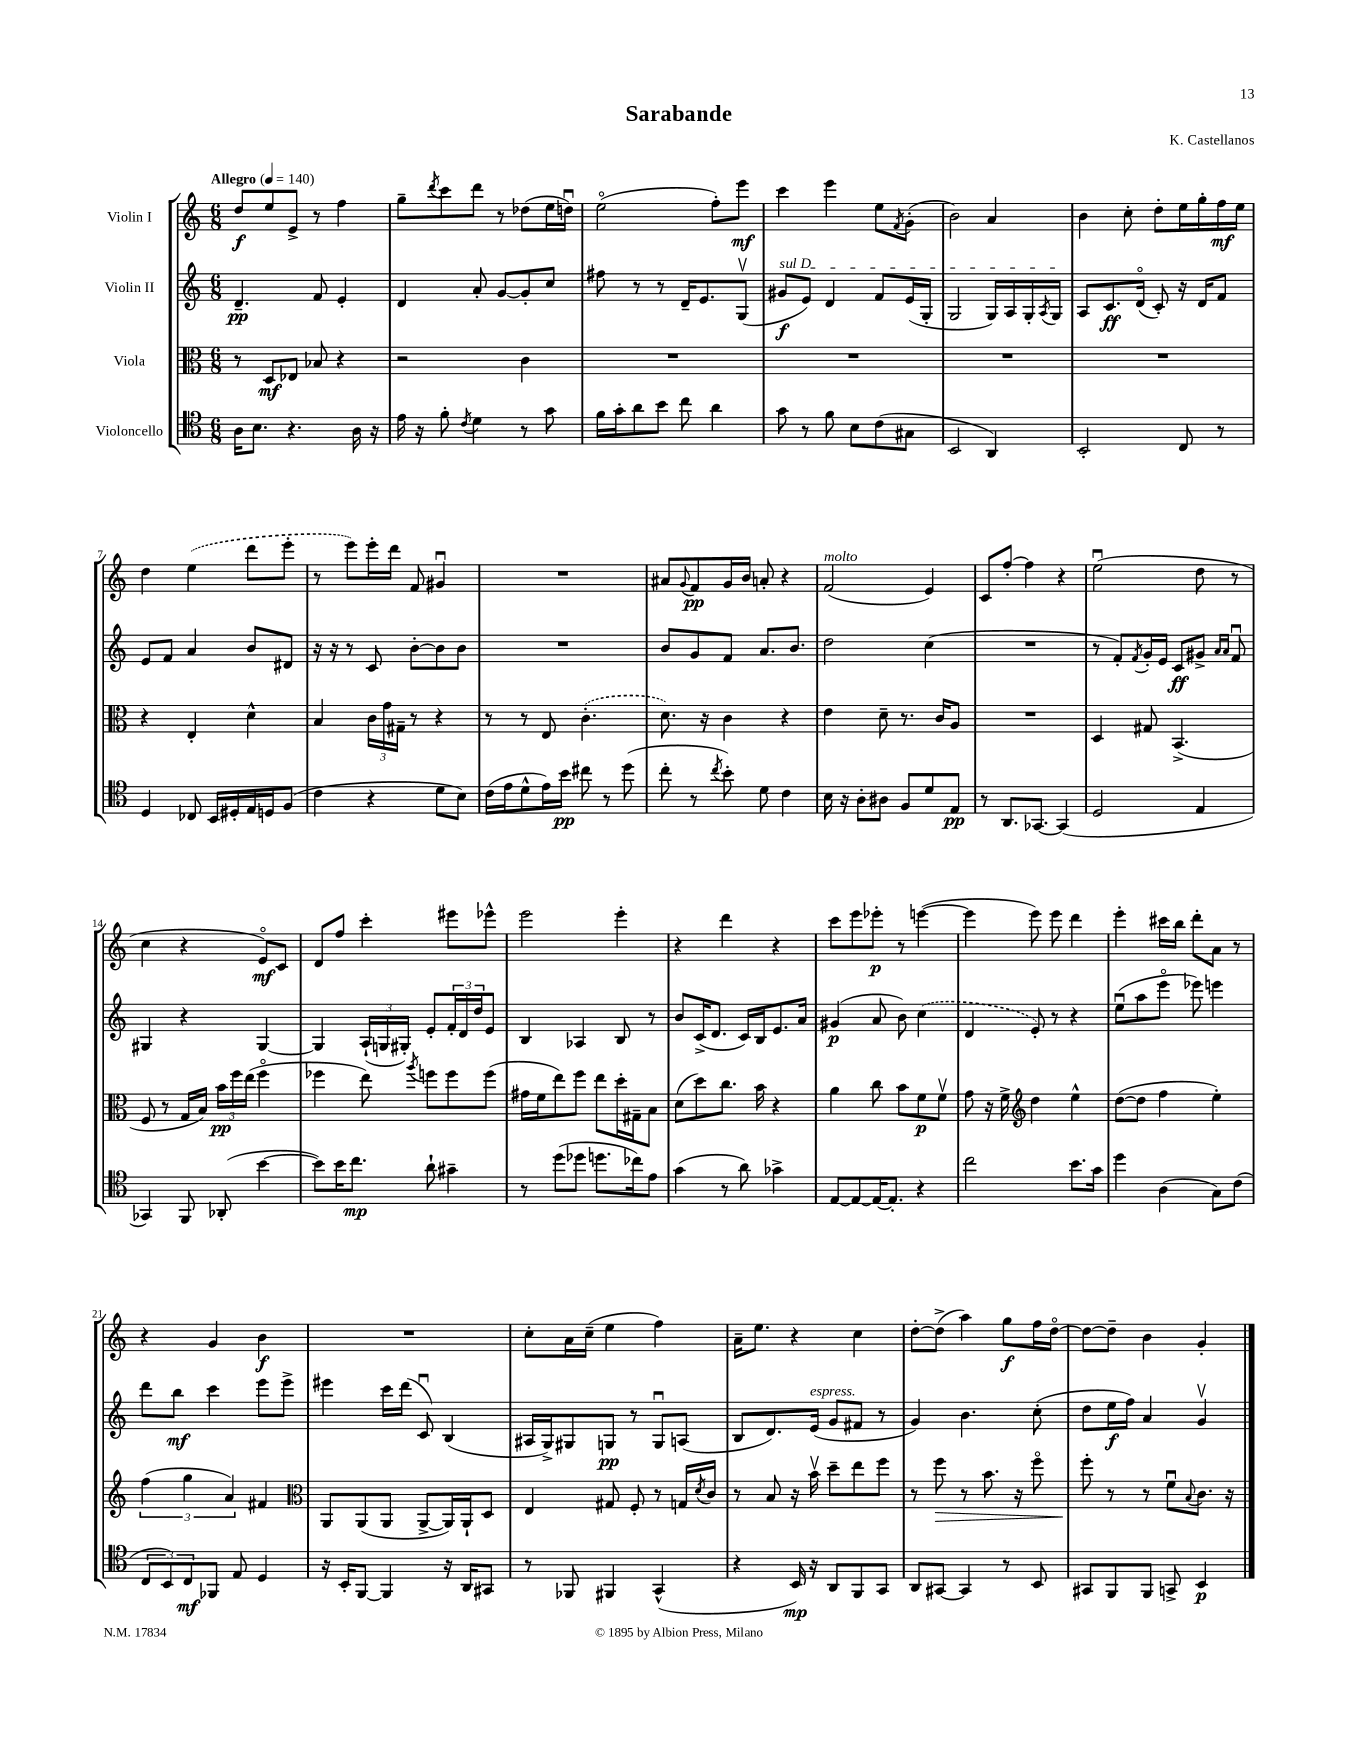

**kern	**dynam	**kern	**dynam	**kern	**dynam	**kern	**dynam
*part4	*part4	*part3	*part3	*part2	*part2	*part1	*part1
*staff4	*staff4	*staff3	*staff3	*staff2	*staff2	*staff1	*staff1
*I"Violoncello	*	*I"Viola	*	*I"Violin II	*	*I"Violin I	*
*clefC4	*	*clefC3	*	*clefG2	*	*clefG2	*
*k[]	*	*k[]	*	*k[]	*	*k[]	*
*M6/8	*	*M6/8	*	*M6/8	*	*M6/8	*
*MM140	*	*MM140	*	*MM140	*	*MM140	*
=1	=1	=1	=1	=1	=1	=1	=1
!	!	!	!	!	!	!LO:TX:a:B:t=Allegro	!
16A\KL	.	8r	.	4.d~/	pp	8dd/L	f
8.B\J	.	.	.	.	.	.	.
.	.	8D/L	mf	.	.	8ee/	.
4.r	.	8E-X/J	.	.	.	8e^/J	.
.	.	8B-X/	.	8f/	.	8r	.
.	.	4r	.	4e'/	.	4ff\	.
16A\	.	.	.	.	.	.	.
16r	.	.	.	.	.	.	.
=2	=2	=2	=2	=2	=2	=2	=2
16e\	.	2r	.	4d/	.	8gg~\L	.
16r	.	.	.	.	.	.	.
.	.	.	.	.	.	8qddd/	.
8f'\	.	.	.	.	.	8ccc\	.
8qc/	.	.	.	.	.	.	.
4d\	.	.	.	8a'/	.	8ddd\J	.
.	.	.	.	[8g/L	.	8r	.
8r	.	4c\	.	8g'/]	.	(8dd-X\L	.
8g\	.	.	.	8cc/J	.	16ee\L	.
.	.	.	.	.	.	16ddnu\JJ)	.
=3	=3	=3	=3	=3	=3	=3	=3
16f\LL	.	2.r	.	8ff#X\	.	(2ee\	.
16g'\J	.	.	.	.	.	.	.
8a\	.	.	.	8r	.	.	.
8b\J	.	.	.	8r	.	.	.
8cc\	.	.	.	16d~/KL	.	.	.
.	.	.	.	8.e/	.	.	.
4a\	.	.	.	.	.	8ff'\L)	.
.	.	.	.	(8Gv/J	.	8eee\J	mf
=4	=4	=4	=4	=4	=4	=4	=4
!	!	!	!	!LO:TX:a:i:t=sul D	!	!	!
8g\	.	2.r	.	8g#X/L	f	4ccc\	.
8r	.	.	.	8e/J)	.	.	.
8f\	.	.	.	4d/	.	4eee\	.
8B\L	.	.	.	.	.	.	.
(8c\	.	.	.	8f/L	.	8ee\L	.
.	.	.	.	.	.	8qf/	.
8G#X\J	.	.	.	(16e/L	.	(8g'\J	.
.	.	.	.	16G'/JJ	.	.	.
=5	=5	=5	=5	=5	=5	=5	=5
2BB/	.	2.r	.	2G/	.	2b\)	.
4AA/)	.	.	.	16G/LL)	.	4a/	.
.	.	.	.	16A/	.	.	.
.	.	.	.	16G'/	.	.	.
.	.	.	.	8qA/	.	.	.
.	.	.	.	16G/JJ	.	.	.
=6	=6	=6	=6	=6	=6	=6	=6
2BB'/	.	2.r	.	8A/L	.	4b\	.
.	.	.	.	8.c/	ff	.	.
.	.	.	.	.	.	8cc'\	.
.	.	.	.	(16d/Jk	.	.	.
.	.	.	.	8c'/)	.	8dd'\L	.
8C/	.	.	.	16r	.	16ee\L	.
.	.	.	.	16d/KL	.	16gg'\	.
8r	.	.	.	8f/J	.	16ff\	mf
.	.	.	.	.	.	16ee\JJ	.
!!LO:LB:g=z
=7	=7	=7	=7	=7	=7	=7	=7
4D/	.	4r	.	8e/L	.	4dd\	.
.	.	.	.	8f/J	.	.	.
8C-X/	.	4E'/	.	4a/	.	(4ee\	.
16BB/LL	.	.	.	.	.	.	.
16D#X'/	.	.	.	.	.	.	.
16E/	.	4d^^\	.	8b/L	.	8ddd\L	.
16Dn/J	.	.	.	.	.	.	.
(8F/J	.	.	.	8d#X/J	.	8eee'\J	.
=8	=8	=8	=8	=8	=8	=8	=8
4c\	.	4B/	.	16r	.	8r	.
.	.	.	.	16r	.	.	.
.	.	.	.	8r	.	8eee\L)	.
4r	.	24c\LL	.	8c/	.	16eee'\L	.
.	.	24g\	.	.	.	.	.
.	.	.	.	.	.	16ddd\JJ	.
.	.	24G#X~\JJ	.	.	.	.	.
.	.	8r	.	[8b'\L	.	8f/	.
8d\L	.	4r	.	8b\]	.	4g#Xu/	.
8B\J)	.	.	.	8b\J	.	.	.
=9	=9	=9	=9	=9	=9	=9	=9
(16c\LL	.	8r	.	2.r	.	2.r	.
16e\J	.	.	.	.	.	.	.
8d^^\	.	8r	.	.	.	.	.
16e\L)	.	8E/	.	.	.	.	.
16b\JJ	pp	.	.	.	.	.	.
8cc#X\	.	(4.c'\	.	.	.	.	.
8r	.	.	.	.	.	.	.
(8dd\	.	.	.	.	.	.	.
=10	=10	=10	=10	=10	=10	=10	=10
8cc'\	.	8.d\)	.	8b/L	.	8a#X/L	.
.	.	.	.	.	.	8qqg/	.
8r	.	.	.	8g/	.	8f/	pp
.	.	16r	.	.	.	.	.
8qcc/	.	.	.	.	.	.	.
8b'\)	.	4c\	.	8f/J	.	16g/L	.
.	.	.	.	.	.	16b/JJ	.
8d\	.	.	.	8.a/L	.	8an'/	.
4c\	.	4r	.	.	.	4r	.
.	.	.	.	8.b/J	.	.	.
=11	=11	=11	=11	=11	=11	=11	=11
!	!	!	!	!	!	!LO:TX:a:i:t=molto	!
16B\	.	4e\	.	2dd\	.	(2f/	.
16r	.	.	.	.	.	.	.
8A'\L	.	.	.	.	.	.	.
8A#X\J	.	8d~\	.	.	.	.	.
8F/L	.	8.r	.	.	.	.	.
8d/	.	.	.	(4cc\	.	4e/)	.
.	.	16c/KL	.	.	.	.	.
8E/J	pp	8A/J	.	.	.	.	.
=12	=12	=12	=12	=12	=12	=12	=12
8r	.	2.r	.	2.r	.	8c/L	.
8.AA/L	.	.	.	.	.	[8ff'/J	.
.	.	.	.	.	.	4ff\]	.
[8.GG-X/J	.	.	.	.	.	.	.
(4GG-/]	.	.	.	.	.	4r	.
=13	=13	=13	=13	=13	=13	=13	=13
2D/	.	4D/	.	8r	.	(2eeu\	.
.	.	.	.	8f'/L)	.	.	.
.	.	.	.	8qf/	.	.	.
.	.	8G#X/	.	16g'/L	.	.	.
.	.	.	.	16e/JJ	.	.	.
.	.	(4.BB^/	.	8c/L	ff	.	.
4E/	.	.	.	8g#X^/J	.	8dd\	.
.	.	.	.	16qqa/LL	.	.	.
.	.	.	.	16qqa/JJ	.	.	.
.	.	.	.	8fu/	.	8r	.
!!LO:LB:g=z
=14	=14	=14	=14	=14	=14	=14	=14
4GG-X/)	.	8F/	.	4G#X/	.	4cc\	.
.	.	8r	.	.	.	.	.
8FF/	.	16G/LL	.	4r	.	4r	.
.	.	16B/JJ)	.	.	.	.	.
(8AA-X'/	.	24b\LL	pp	.	.	.	.
.	.	24ff\	.	.	.	.	.
.	.	(24ee\JJ	.	.	.	.	.
[4b\	.	4ff\	.	[4G#/	.	8e/L)	mf
.	.	.	.	.	.	8c/J	.
=15	=15	=15	=15	=15	=15	=15	=15
8b\L])	.	4ff-X\	.	4G#/]	.	8d/L	.
16b\K	.	.	.	.	.	8ff/J	.
8.cc\J	mp	.	.	.	.	.	.
.	.	8ee\)	.	(24A`/LL	.	4ccc'\	.
.	.	.	.	24Gn/	.	.	.
.	.	.	.	24G#X'/JJ)	.	.	.
.	.	8qaa/	.	.	.	.	.
8a`\	.	8ffn\L	.	8e'/L	.	.	.
4g#X~\	.	8ff\	.	24f'/L	.	8eee#X\L	.
.	.	.	.	24d/	.	.	.
.	.	.	.	24dd/J	.	.	.
.	.	(8ff\J	.	8e/J	.	8eee-X^^\J	.
=16	=16	=16	=16	=16	=16	=16	=16
8r	.	16g#X\LL	.	4B/	.	2eee\	.
.	.	16f\J	.	.	.	.	.
(8dd\L	.	8ee\)	.	.	.	.	.
8dd-X\J	.	8ff\J	.	4A-X/	.	.	.
8.ddn\L	.	8ee\L	.	.	.	.	.
.	.	16dd'\L	.	8B/	.	4eee'\	.
16cc-X\k)	.	16G#X~\J	.	.	.	.	.
8e\J	.	8B\J	.	8r	.	.	.
=17	=17	=17	=17	=17	=17	=17	=17
(4g\	.	(8d\L	.	8b/L	.	4r	.
.	.	8dd\)	.	(16c^/K	.	.	.
.	.	.	.	8.d/J	.	.	.
8r	.	8.cc\J	.	.	.	4ddd\	.
8a\)	.	.	.	16c/LL)	.	.	.
.	.	16b\	.	16B/J	.	.	.
4g-X^\	.	4r	.	8.e/	.	4r	.
.	.	.	.	16a/Jk	.	.	.
=18	=18	=18	=18	=18	=18	=18	=18
[8E/L	.	4a\	.	(4g#X/	p	8ccc\L	.
8E/_	.	.	.	.	.	8eee\	.
16E/K_	.	8cc\	.	8a/	.	8eee-X'\J	p
8.E'/J]	.	.	.	.	.	.	.
.	.	8b\L	.	8b\)	.	8r	.
4r	.	8f\	p	(4cc\	.	([4eeen\	.
.	.	8fv\J	.	.	.	.	.
=19	=19	=19	=19	=19	=19	=19	=19
2cc\	.	8g\	.	4d/	.	4eee\]	.
.	.	16r	.	.	.	.	.
.	.	16f^\	.	.	.	.	.
*	*	*clefG2	*	*	*	*	*
.	.	4dd\	.	8e'/)	.	8eee\)	.
.	.	.	.	8r	.	8eee\	.
8.b\L	.	4ee^^\	.	4r	.	4ddd\	.
16g\Jk	.	.	.	.	.	.	.
=20	=20	=20	=20	=20	=20	=20	=20
4dd\	.	([8dd\L	.	(8eeu\L	.	4eee'\	.
.	.	8dd\J]	.	8aa\	.	.	.
(4A\	.	4ff\	.	8eee\J	.	16ccc#X\LL	.
.	.	.	.	.	.	16bb\JJ	.
.	.	.	.	8eee-X\)	.	8ddd'\L	.
8G\L)	.	4ee'\)	.	4eeen\	.	8a\J	.
(8c\J	.	.	.	.	.	8r	.
!!LO:LB:g=z
=21	=21	=21	=21	=21	=21	=21	=21
12C/L	.	(6ff\	.	8ddd\L	.	4r	.
12BB/)	.	.	.	.	.	.	.
.	.	.	.	8bb\J	mf	.	.
12C/	mf	6gg\	.	.	.	.	.
8FF-X/J	.	.	.	4ccc\	.	4g/	.
.	.	6a/)	.	.	.	.	.
8E/	.	.	.	.	.	.	.
4D/	.	4f#X/	.	8eee\L	.	4b\	f
.	.	.	.	8eee^\J	.	.	.
=22	=22	=22	=22	=22	=22	=22	=22
*	*	*clefC3	*	*	*	*	*
16r	.	8AA/L	.	4eee#X\	.	2.r	.
16BB'/KL	.	.	.	.	.	.	.
[8FF/J	.	(8AA/	.	.	.	.	.
4FF/]	.	8AA/J	.	16ccc\LL	.	.	.
.	.	.	.	(16ddd\JJ	.	.	.
.	.	[8AA^/L	.	8cu/)	.	.	.
16r	.	16AA/L])	.	(4B/	.	.	.
16AA/KL	.	16AA`/J	.	.	.	.	.
8GG#X/J	.	8D/J	.	.	.	.	.
=23	=23	=23	=23	=23	=23	=23	=23
8r	.	4E/	.	16A#X/LL	.	8cc'\L	.
.	.	.	.	16G^/J)	.	.	.
8FF-X/	.	.	.	8G#X/	.	16a\L	.
.	.	.	.	.	.	(16cc~\JJ	.
4FF#X/	.	8G#X/	.	8Gn/J	pp	4ee\	.
.	.	8F'/	.	8r	.	.	.
(4GG^^/	.	8r	.	8Gu/L	.	4ff\)	.
.	.	16Gn/LL	.	(8An/J	.	.	.
.	.	8qd/	.	.	.	.	.
.	.	16c/JJ	.	.	.	.	.
=24	=24	=24	=24	=24	=24	=24	=24
4r	.	8r	.	8B/L	.	16a~\KL	.
.	.	.	.	.	.	8.ee\J	.
.	.	8B/	.	8.d/)	.	.	.
16BB/)	mp	16r	.	.	.	4r	.
!	!	!	!	!LO:TX:a:i:t=espress.	!	!	!
16r	.	16bv\	.	(16e/Jk	.	.	.
8AA/L	.	8dd~\L	.	8g/L	.	.	.
8FF/	.	8ee\	.	8f#X/J	.	4cc\	.
8GG/J	.	8ff\J	.	8r	.	.	.
=25	=25	=25	=25	=25	=25	=25	=25
8AA/L	.	8r	.	4g/)	.	[8dd'\L	.
!	!	!	!LO:HP:b	!	!	!	!
[8GG#X/J	.	8ff\	>	.	.	(8dd^\J]	.
4GG#/]	.	8r	.	4.b\	.	4aa\)	.
.	.	8.b\	.	.	.	.	.
8r	.	.	.	.	.	8gg\L	f
.	.	16r	.	.	.	.	.
8BB/	.	8ff\	.	(8cc'\	.	16ff\L	.
.	.	.	.	.	.	[16dd\JJ	.
=26	=26	=26	=26	=26	=26	=26	=26
8GG#X/L	.	8ff'\	.	8dd\L	.	8dd\L_	.
8FF/	.	8r	]	16ee\L	f	8dd~\J]	.
.	.	.	.	16ff\JJ)	.	.	.
8FF/J	.	8r	.	4a/	.	4b\	.
8GGn^/	.	8fu\L	.	.	.	.	.
.	.	8qqB/	.	.	.	.	.
4BB/	p	8.c\J	.	4gv/	.	4g'/	.
.	.	16r	.	.	.	.	.
==	==	==	==	==	==	==	==
*-	*-	*-	*-	*-	*-	*-	*-
